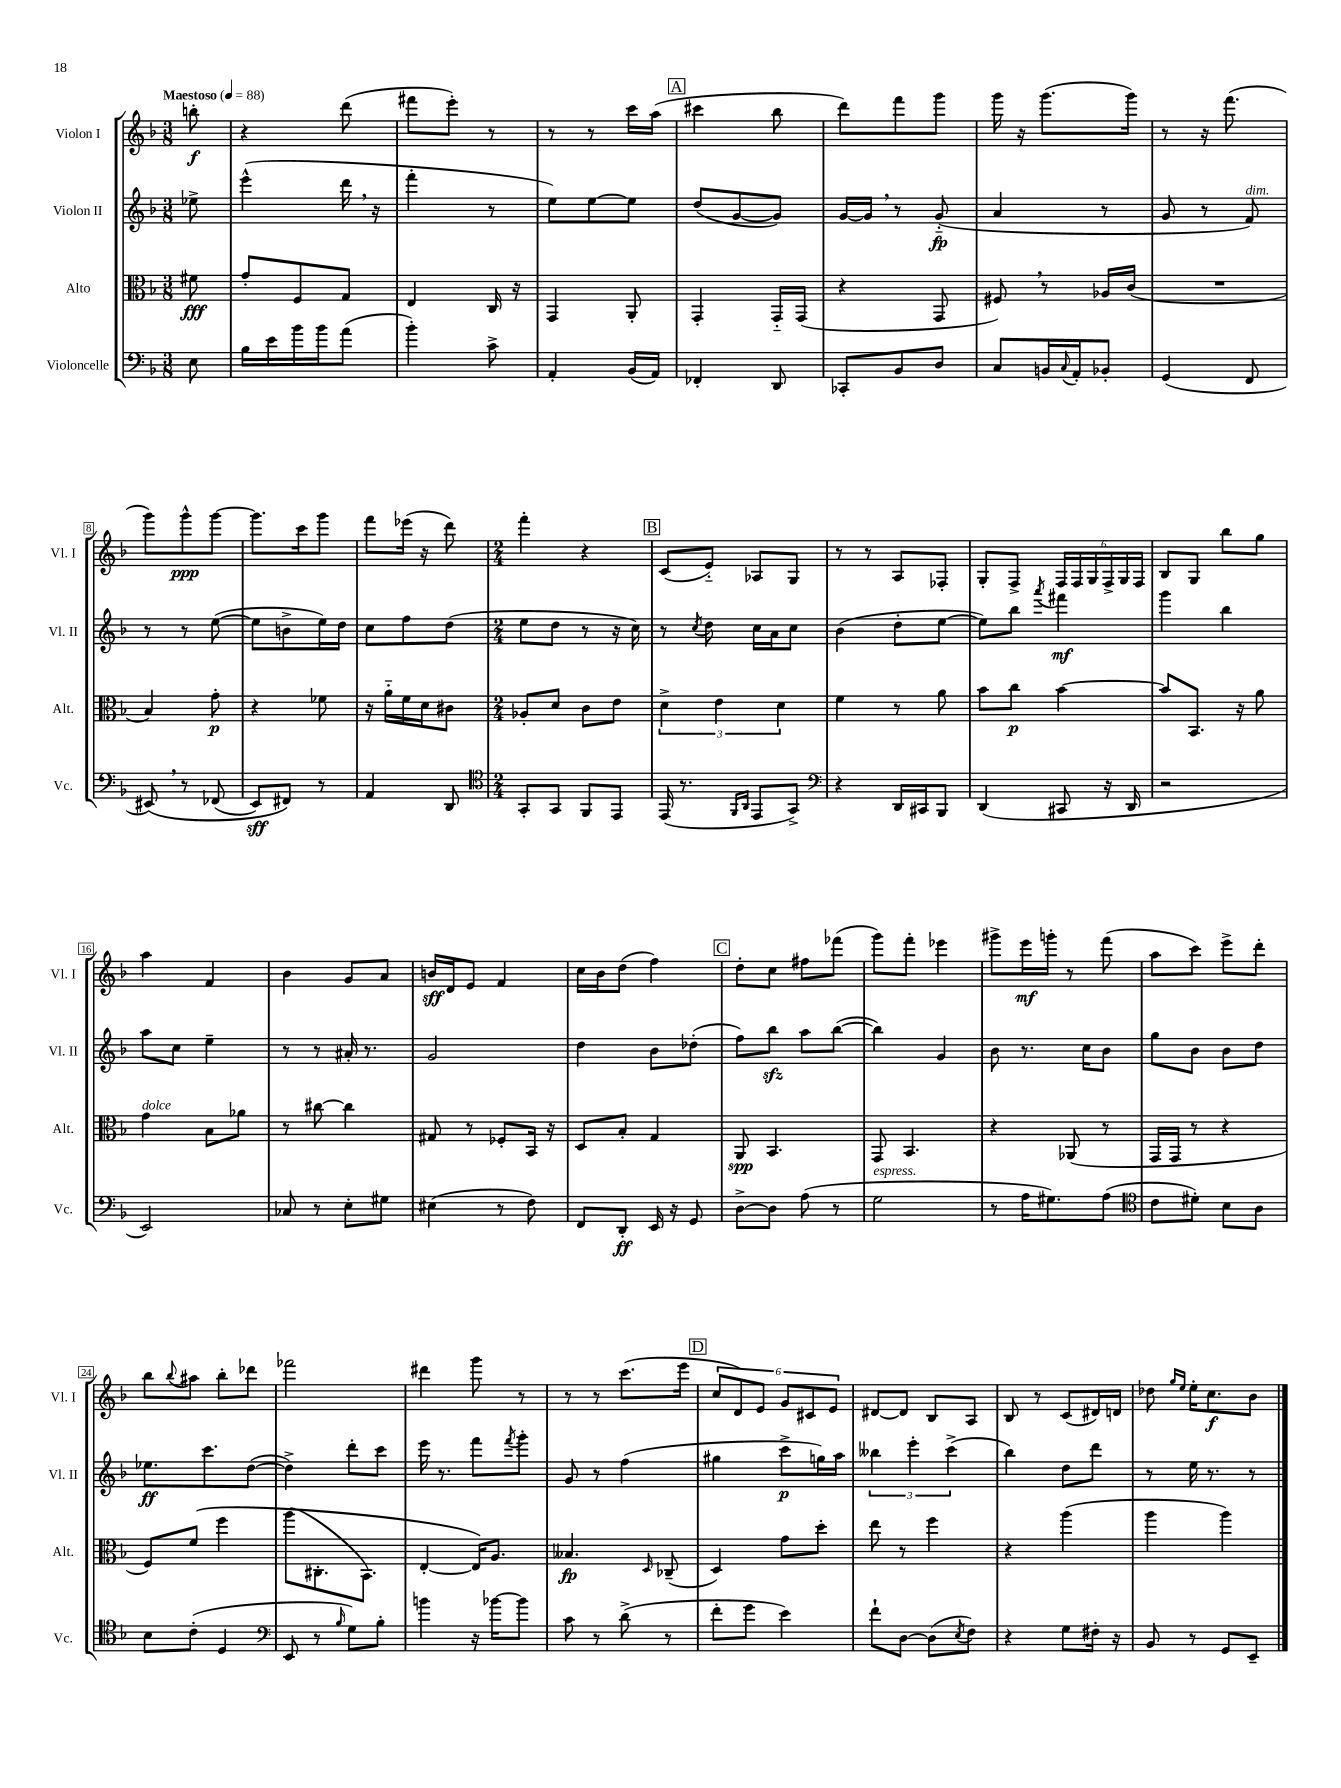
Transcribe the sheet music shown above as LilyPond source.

<<
\new StaffGroup <<
\new Staff = "s0" \with { instrumentName = "Violon I" shortInstrumentName = "Vl. I" } {
    \clef treble \key f \major \numericTimeSignature \time 3/8 \partial 8 \tempo "Maestoso" 4 = 88
    b''8-.\f |
    r4 d'''8( |
    fis'''8 e'''8-.) r8 |
    r8 r8 c'''16 a''16( |
    \mark \markup { \box "A" } cis'''4 bes''8 |
    d'''8) f'''8 g'''8 |
    g'''16 r16 g'''8.( g'''16) |
    r8 r16 f'''8.( |
    g'''8) g'''8-^\ppp g'''8~ |
    g'''8. c'''16 g'''8 |
    f'''8 ees'''16( r16 d'''8) |
    \numericTimeSignature \time 2/4 f'''4-. r4 |
    \mark \markup { \box "B" } c'8( e'8-_) aes8 g8 |
    r8 r8 a8 fes8-. |
    g8-. f8-> \tuplet 6/4 { f16 f16 g16 f16-> g16 f16 } |
    bes8 g8 bes''8 g''8 |
    a''4 f'4 |
    bes'4 g'8 a'8 |
    b'16\sff d'16 e'8 f'4 |
    c''16 bes'16 d''8( f''4) |
    \mark \markup { \box "C" } d''8-. c''8 fis''8 fes'''8( |
    g'''8) f'''8-. ees'''4 |
    gis'''8-> e'''16\mf g'''16-. r8 f'''8( |
    a''8 c'''8) e'''8-> d'''8-. |
    bes''8 \appoggiatura { bes''8 } ais''8 bes''8-. des'''8 |
    fes'''2 |
    dis'''4 g'''8 r8 |
    r8 r8 c'''8.( e'''16 |
    \mark \markup { \box "D" } \tuplet 6/4 { c''8 d'8) e'8 g'8 cis'8 e'8 } |
    dis'8~ dis'8 bes8 a8 |
    bes8 r8 c'8( dis'16) d'16 |
    des''8 \grace { g''16 e''16 } e''16-. c''8.\f bes'8 \bar "|." |
}
\new Staff = "s1" \with { instrumentName = "Violon II" shortInstrumentName = "Vl. II" } {
    \clef treble \key f \major \numericTimeSignature \time 3/8 \partial 8
    ees''8-> |
    e'''4-^( d'''16 \breathe r16 |
    f'''4-. r8 |
    e''8) e''8~ e''8 |
    \mark \markup { \box "A" } d''8( g'8~ g'8) |
    g'16~ g'16 \breathe r8 g'8-_\fp( |
    a'4 r8 |
    g'8 r8 f'8^\markup { \italic "dim." }) |
    r8 r8 e''8~( |
    e''8 b'8-> e''16) d''16 |
    c''8 f''8 d''8( |
    \numericTimeSignature \time 2/4 e''8 d''8 r8 r16 c''16) |
    \mark \markup { \box "B" } r8 \acciaccatura { c''8 } d''8 c''16 a'16 c''8 |
    bes'4( d''8-. e''8~ |
    e''8) bes''8 \acciaccatura { a'''8 } fis'''4\mf |
    g'''4 bes''4 |
    a''8 c''8 e''4-- |
    r8 r8 ais'16-. r8. |
    g'2 |
    d''4 bes'8 des''8-.( |
    \mark \markup { \box "C" } f''8) bes''8\sfz a''8 bes''8~( |
    bes''4) g'4 |
    bes'8 r8. c''16 bes'8 |
    g''8 bes'8 bes'8 d''8 |
    ees''8.\ff c'''8. d''8~( |
    d''4->) d'''8-. c'''8 |
    e'''16 r8. f'''8 \acciaccatura { f'''8 } g'''8-. |
    g'8 r8 f''4( |
    \mark \markup { \box "D" } gis''4 c'''8->\p g''16) a''16 |
    \tuplet 3/2 { beses''4 e'''4-. c'''4->( } |
    bes''4) d''8 d'''8 |
    r8 e''16 r8. r8 \bar "|." |
}
\new Staff = "s2" \with { instrumentName = "Alto" shortInstrumentName = "Alt." } {
    \clef alto \key f \major \numericTimeSignature \time 3/8 \partial 8
    fis'8\fff |
    g'8-. f8 g8 |
    e4 c16 r16 |
    g,4 a,8-. |
    \mark \markup { \box "A" } g,4-. g,16-_ g,16( |
    r4 g,8 |
    fis8) \breathe r8 aes16 c'16( |
    R4. |
    bes4) g'8-.\p |
    r4 fes'8 |
    r16 a'16-_ f'16 d'16 cis'8 |
    \numericTimeSignature \time 2/4 aes8-. d'8 c'8 e'8 |
    \mark \markup { \box "B" } \tuplet 3/2 { d'4-> e'4 d'4 } |
    f'4 r8 a'8 |
    bes'8 c''8\p bes'4~ |
    bes'8 bes,8. r16 a'8 |
    g'4^\markup { \italic "dolce" } bes8 aes'8 |
    r8 cis''8~ cis''4 |
    gis8 r8 fes8-. bes,16 r16 |
    d8 bes8-. g4 |
    \mark \markup { \box "C" } a,8\spp bes,4. |
    g,8 bes,4. |
    r4 aes,8( r8 |
    g,16 g,16 r8 r4 |
    f8) f'8\( f''4 |
    a''8( cis8.-. bes,8.) |
    e4~-. e16\) a8. |
    beses4.\fp \grace { d16 } ces8--( |
    \mark \markup { \box "D" } d4) g'8 d''8-. |
    e''8 r8 f''4 |
    r4 a''4( |
    a''4 a''4) \bar "|." |
}
\new Staff = "s3" \with { instrumentName = "Violoncelle" shortInstrumentName = "Vc." } {
    \clef bass \key f \major \numericTimeSignature \time 3/8 \partial 8
    e8 |
    bes16 e'16 bes'16 bes'16 a'8( |
    bes'4-.) c'8-> |
    a,4-. bes,16( a,16) |
    \mark \markup { \box "A" } fes,4-. d,8 |
    ces,8-. bes,8 d8 |
    c8 b,16 \appoggiatura { c8 } a,16-. bes,8-. |
    g,4( f,8 |
    eis,8)\( \breathe r8 fes,8( |
    e,8\sff) fis,8\) r8 |
    a,4 d,8 |
    \numericTimeSignature \time 2/4 \clef tenor g,8-. g,8 f,8 e,8 |
    \mark \markup { \box "B" } e,16( r8. \grace { f,16 a,16 } e,8 g,8->) |
    \clef bass r4 d,16 cis,16 bes,,8 |
    d,4( cis,8 r16 d,16 |
    r2 |
    e,2) |
    ces8 r8 e8-. gis8 |
    eis4( r8 f8) |
    f,8 d,8-.\ff e,16 r16 g,8 |
    \mark \markup { \box "C" } d8~-> d8 a8( r8 |
    g2^\markup { \italic "espress." } |
    r8 a16 gis8.) a8( |
    \clef tenor c'8 dis'8-.) bes8 a8 |
    bes8 c'8-.( d4 |
    \clef bass e,8 r8 \grace { bes16 } g8) bes8-. |
    b'4 r16 bes'16~ bes'8 |
    c'8 r8 d'8->( r8 |
    \mark \markup { \box "D" } f'8-. g'8 e'4) |
    f'8-! d8~ d8( \acciaccatura { e8 } f8) |
    r4 g8 fis16-. r16 |
    bes,8 r8 g,8 e,8-- \bar "|." |
}
>>
>>
\layout { \context { \Score \override BarNumber.stencil = #(make-stencil-boxer 0.1 0.3 ly:text-interface::print) } }
